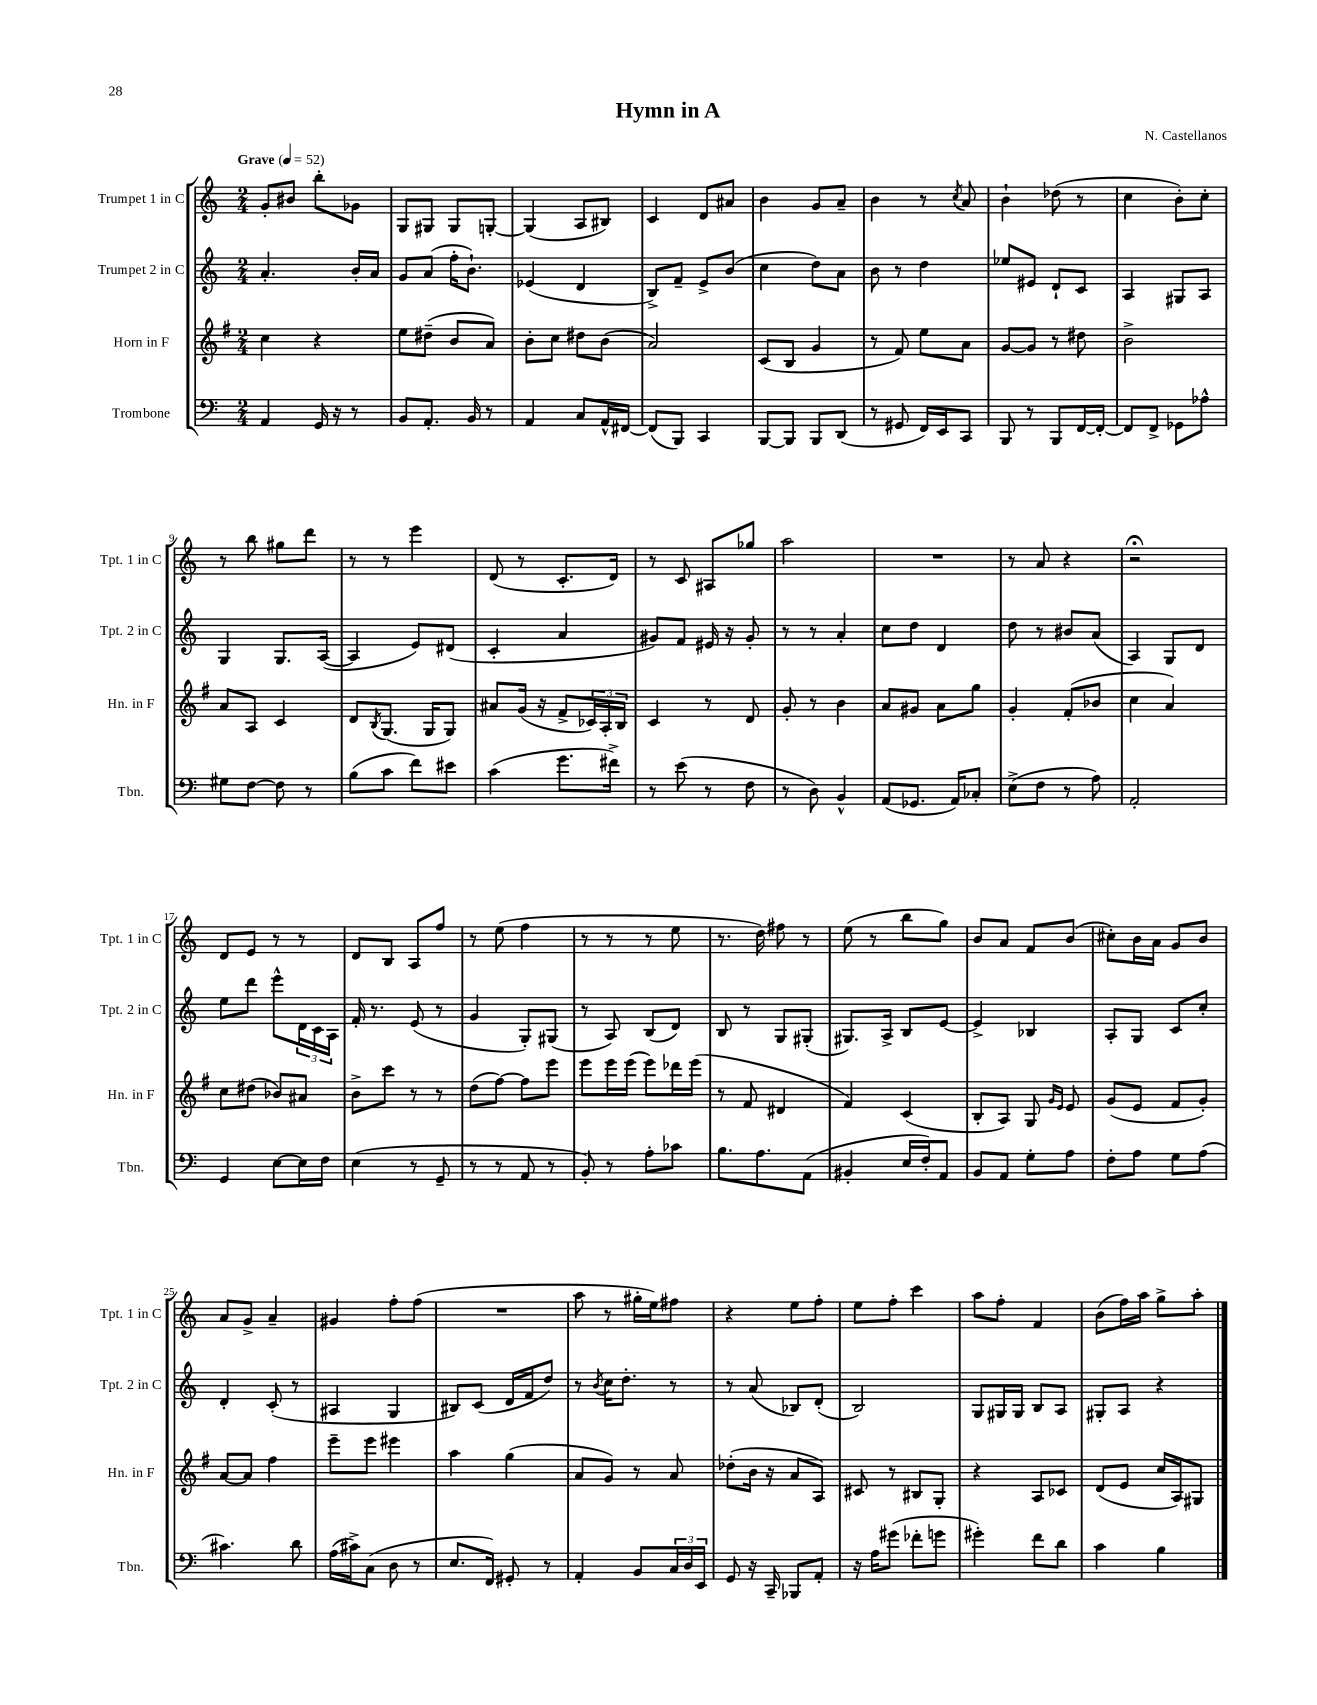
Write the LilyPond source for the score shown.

\header { title = "Hymn in A" composer = "N. Castellanos" }
<<
\new StaffGroup <<
\new Staff = "s0" \with { instrumentName = "Trumpet 1 in C" shortInstrumentName = "Tpt. 1 in C" } {
    \clef treble \key c \major \numericTimeSignature \time 2/4 \tempo "Grave" 4 = 52
    g'8-. bis'8 b''8-. ges'8 |
    g8 gis8 gis8 g8~-. |
    g4( a8 bis8) |
    c'4 d'8 ais'8 |
    b'4 g'8 a'8-- |
    b'4 r8 \acciaccatura { c''8 } a'8 |
    b'4-! des''8( r8 |
    c''4 b'8-.) c''8-. |
    r8 b''8 gis''8 d'''8 |
    r8 r8 e'''4 |
    d'8( r8 c'8.-. d'16) |
    r8 c'8 ais8 ges''8 |
    a''2 |
    R2 |
    r8 a'8 r4 |
    r2\fermata |
    d'8 e'8 r8 r8 |
    d'8 b8 a8 f''8 |
    r8 e''8( f''4 |
    r8 r8 r8 e''8 |
    r8. d''16) fis''8 r8 |
    e''8( r8 b''8 g''8) |
    b'8 a'8 f'8 b'8( |
    cis''8-.) b'16 a'16 g'8 b'8 |
    a'8 g'8-> a'4-- |
    gis'4 f''8-. f''8( |
    R2 |
    a''8 r8 gis''16-. e''16) fis''8 |
    r4 e''8 f''8-. |
    e''8 f''8-. c'''4 |
    a''8 f''8-. f'4 |
    b'8( f''16) a''16 g''8-> a''8-. \bar "|." |
}
\new Staff = "s1" \with { instrumentName = "Trumpet 2 in C" shortInstrumentName = "Tpt. 2 in C" } {
    \clef treble \key c \major \numericTimeSignature \time 2/4
    a'4.-. b'16-. a'16 |
    g'8 a'8( f''16-. b'8.-!) |
    ees'4( d'4 |
    b8->) f'8-- e'8-> b'8( |
    c''4 d''8) a'8 |
    b'8 r8 d''4 |
    ees''8 eis'8 d'8-! c'8 |
    a4 gis8 a8 |
    g4 g8. a16~( |
    a4 e'8) dis'8( |
    c'4-. a'4 |
    gis'8) f'8 eis'16 r16 gis'8-. |
    r8 r8 a'4-. |
    c''8 d''8 d'4 |
    d''8 r8 bis'8 a'8( |
    a4) g8 d'8 |
    e''8 d'''8 e'''8-^ \tuplet 3/2 { d'16 c'16 a16 } |
    f'16-. r8. e'8( r8 |
    g'4 g8-.) gis8( |
    r8 a8) b8( d'8) |
    b8 r8 g8 gis8-.( |
    gis8.) a16-> b8 e'8~ |
    e'4-> bes4 |
    a8-. g8 c'8 c''8-. |
    d'4-. c'8-.( r8 |
    ais4 g4 |
    bis8) c'8( d'16 f'16 d''8) |
    r8 \acciaccatura { b'8 } c''16 d''8.-. r8 |
    r8 a'8( bes8) d'8-.( |
    b2) |
    g8 gis16 gis16 b8 a8 |
    gis8-. a8 r4 \bar "|." |
}
\new Staff = "s2" \with { instrumentName = "Horn in F" shortInstrumentName = "Hn. in F" } {
    \clef treble \key g \major \numericTimeSignature \time 2/4
    c''4 r4 |
    e''8 dis''8--( b'8 a'8) |
    b'8-. c''8 dis''8 b'8( |
    a'2) |
    c'8( b8 g'4 |
    r8 fis'8) e''8 a'8 |
    g'8~ g'8 r8 dis''8 |
    b'2-> |
    a'8 a8 c'4 |
    d'8 \acciaccatura { b8 } g8.( g16 g8) |
    ais'8 g'16( r16 fis'8-> \tuplet 3/2 { ces'16) a16-. b16 } |
    c'4 r8 d'8 |
    g'8-. r8 b'4 |
    a'8 gis'8 a'8 g''8 |
    g'4-. fis'8-.( bes'8 |
    c''4 a'4) |
    c''8 dis''8( bes'8) ais'8 |
    b'8-> c'''8 r8 r8 |
    d''8( fis''8~) fis''8 e'''8 |
    e'''8 e'''16 e'''16( e'''8) des'''16 e'''16( |
    r8 fis'8 dis'4 |
    fis'4) c'4( |
    b8-. a8) g8 \grace { g'16 e'16 } e'8 |
    g'8( e'8 fis'8 g'8-.) |
    a'8~ a'8 fis''4 |
    e'''8-- e'''8 eis'''4 |
    a''4 g''4( |
    a'8 g'8) r8 a'8 |
    des''8-.( b'16 r16 a'8 a8) |
    cis'8 r8 bis8 g8-. |
    r4 a8 ces'8 |
    d'8( e'8 c''16 a16) gis8 \bar "|." |
}
\new Staff = "s3" \with { instrumentName = "Trombone" shortInstrumentName = "Tbn." } {
    \clef bass \key c \major \numericTimeSignature \time 2/4
    a,4 g,16 r16 r8 |
    b,8 a,8.-. b,16 r8 |
    a,4 c8 a,16-^ fis,16~ |
    fis,8( b,,8) c,4 |
    b,,8~ b,,8 b,,8 d,8( |
    r8 gis,8 f,16) e,16 c,8 |
    b,,8 r8 b,,8 f,16~ f,16~-. |
    f,8 f,8-> ges,8 aes8-^ |
    gis8 f8~ f8 r8 |
    b8( c'8 f'8) eis'8 |
    c'4( g'8. fis'16->) |
    r8 e'8( r8 f8 |
    r8 d8) b,4-^ |
    a,8( ges,8. a,16) ces8-. |
    e8->( f8 r8 a8) |
    a,2-. |
    g,4 e8~ e16 f16 |
    e4( r8 g,8-- |
    r8 r8 a,8 r8 |
    b,8-.) r8 a8-. ces'8 |
    b8. a8. a,8( |
    bis,4-. e16 f16-.) a,8 |
    b,8 a,8 g8-. a8 |
    f8-. a8 g8 a8( |
    cis'4.) d'8 |
    a16( cis'16->) c8( d8 r8 |
    e8. f,16) gis,8-. r8 |
    a,4-. b,8 \tuplet 3/2 { c16 d16 e,16 } |
    g,8 r16 c,16-- bes,,8 a,8-. |
    r16 a16 gis'8( fes'8-. g'8 |
    gis'4-.) f'8 d'8 |
    c'4 b4 \bar "|." |
}
>>
>>
